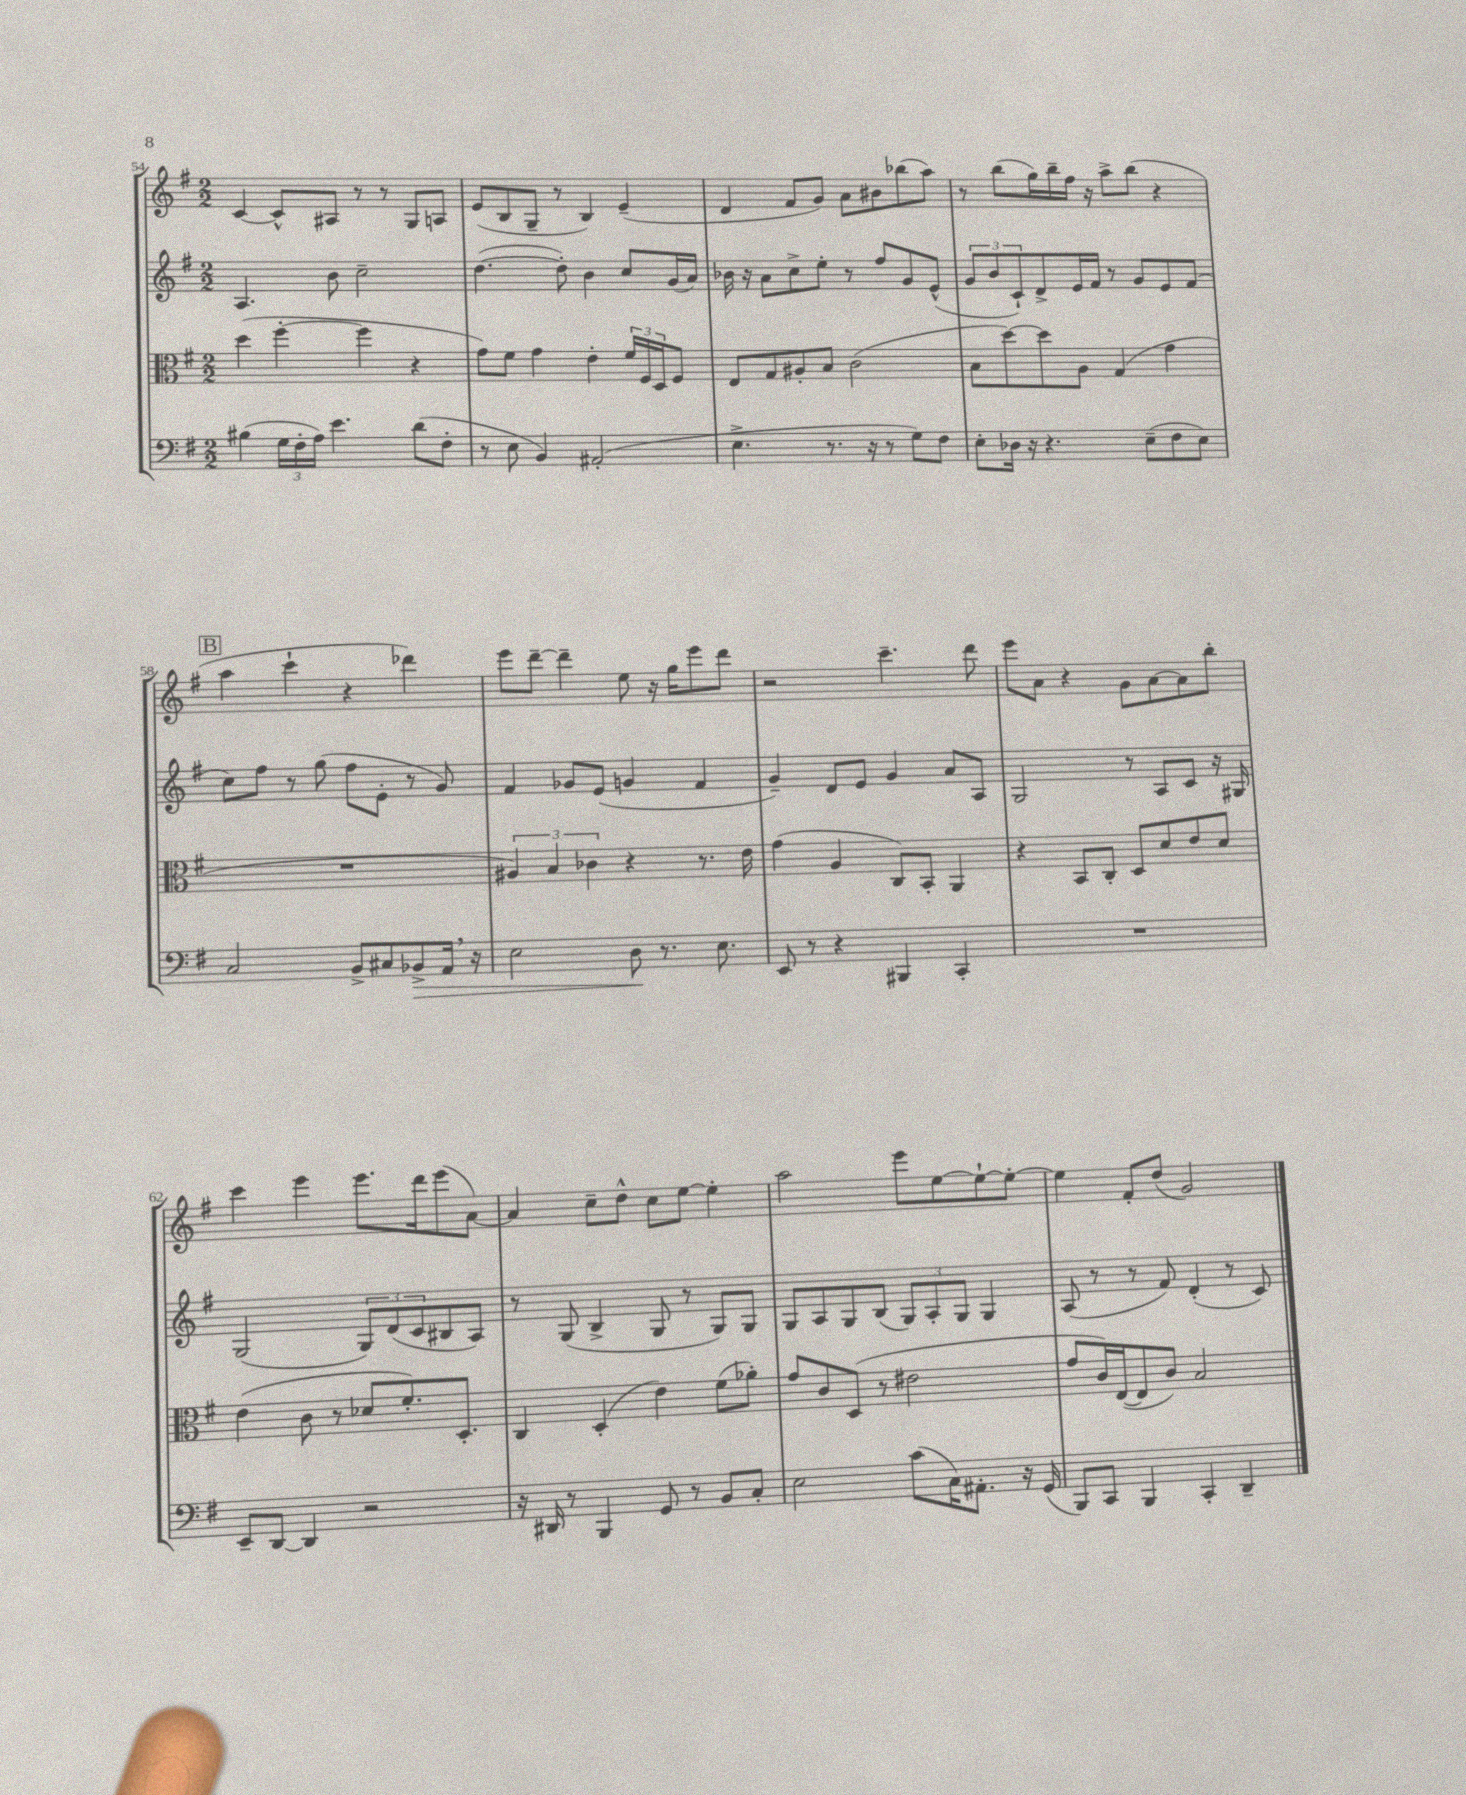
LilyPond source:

<<
\new StaffGroup <<
\new Staff = "s0" {
    \clef treble \key g \major \numericTimeSignature \time 2/2
    c'4~ c'8-^ ais8 r8 r8 g8 a8 |
    e'8( b8 g8-- r8 b4) e'4--( |
    d'4 fis'8 g'8) a'8 bis'8 bes''8( a''8) |
    r8 b''8( g''16) b''16-- fis''16 r16 a''8-> b''8( r4 |
    \mark \markup { \box "B" } a''4 c'''4-! r4 des'''4) |
    e'''8 d'''8~-- d'''4-- e''8 r16 g''16 e'''8 d'''8 |
    r2 c'''4.-- d'''8 |
    e'''8 a'8 r4 g'8 a'8~ a'8 b''8-. |
    c'''4 e'''4 e'''8. d'''16 e'''8( a'8~) |
    a'4 c''8-- d''8-^ c''8 e''8~ e''4-. |
    a''2 e'''8 e''8~ e''8~-! e''8~-. |
    e''4 fis'8-. d''8( g'2) \bar "|." |
}
\new Staff = "s1" {
    \clef treble \key g \major \numericTimeSignature \time 2/2
    a4. b'8 c''2-- |
    d''4.~( d''8-.) b'4 c''8 g'16( a'16) |
    bes'16 r16 a'8 c''8-> e''8-. r8 fis''8 g'8 e'8-^( |
    \tuplet 3/2 { g'8 b'8 c'8-!) } d'8-> e'16 fis'16 r8 g'8 e'8 fis'8( |
    \mark \markup { \box "B" } c''8) fis''8 r8 g''8( fis''8 e'8-. r8 g'8) |
    fis'4 ges'8 e'8( g'4 fis'4 |
    g'4--) d'8 e'8 g'4 a'8 a8 |
    g2 r8 a8 c'8 r16 gis16 |
    g2( \tuplet 3/2 { g8) d'8( c'8 } bis8 a8) |
    r8 g8( b4-> g8 r8 g8) g8 |
    g8 a8 g8 b8( \tuplet 3/2 { g8) a8-. g8 } g4 |
    a8( r8 r8 fis'8) d'4-.( r8 c'8) \bar "|." |
}
\new Staff = "s2" {
    \clef alto \key g \major \numericTimeSignature \time 2/2
    d''4( fis''4~-. fis''4 r4 |
    g'8) fis'8 g'4 e'4-. \tuplet 3/2 { fis'16 fis16 d16 } fis8 |
    e8 g8 ais8-. b8 c'2( |
    b8 d''8~) d''8 a8 g4( g'4 |
    \mark \markup { \box "B" } R1 |
    \tuplet 3/2 { ais4) b4 ces'4 } r4 r8. e'16 |
    g'4( a4 c8) b,8-. a,4 |
    r4 b,8 c8-. d8 d'8 e'8 d'8 |
    e'4( c'8 r8 des'8 fis'8.-.) d8.-. |
    c4 d4-.( e'4) fis'8( aes'8-.) |
    g'8 c'8 d8( r8 eis'2 |
    g'8 c'16) e16~( e8 c'8) b2 \bar "|." |
}
\new Staff = "s3" {
    \clef bass \key g \major \numericTimeSignature \time 2/2
    bis4( \tuplet 3/2 { g16 fis16-. a16) } e'4. d'8( fis8-. |
    r8 e8 b,4) ais,2-.( |
    e4.-> r8. r16 r8 g8) fis8 |
    e8-. des16 r16 r4. e8--( fis8 e8) |
    \mark \markup { \box "B" } c2 b,8-> cis8 bes,8->\> a,16 \breathe r16 |
    e2 d8\! r8. e8. |
    e,8 r8 r4 bis,,4 c,4-. |
    R1 |
    e,8-- d,8~ d,4 r2 |
    r16 dis,16 r8 b,,4 g,8 r8 b,8 c8-. |
    e2 c'8( c16) ais,8.-. r16 g,16( |
    b,,8) c,8 b,,4 c,4-. d,4-- \bar "|." |
}
>>
>>
\layout { \context { \Score currentBarNumber = #54 } }
